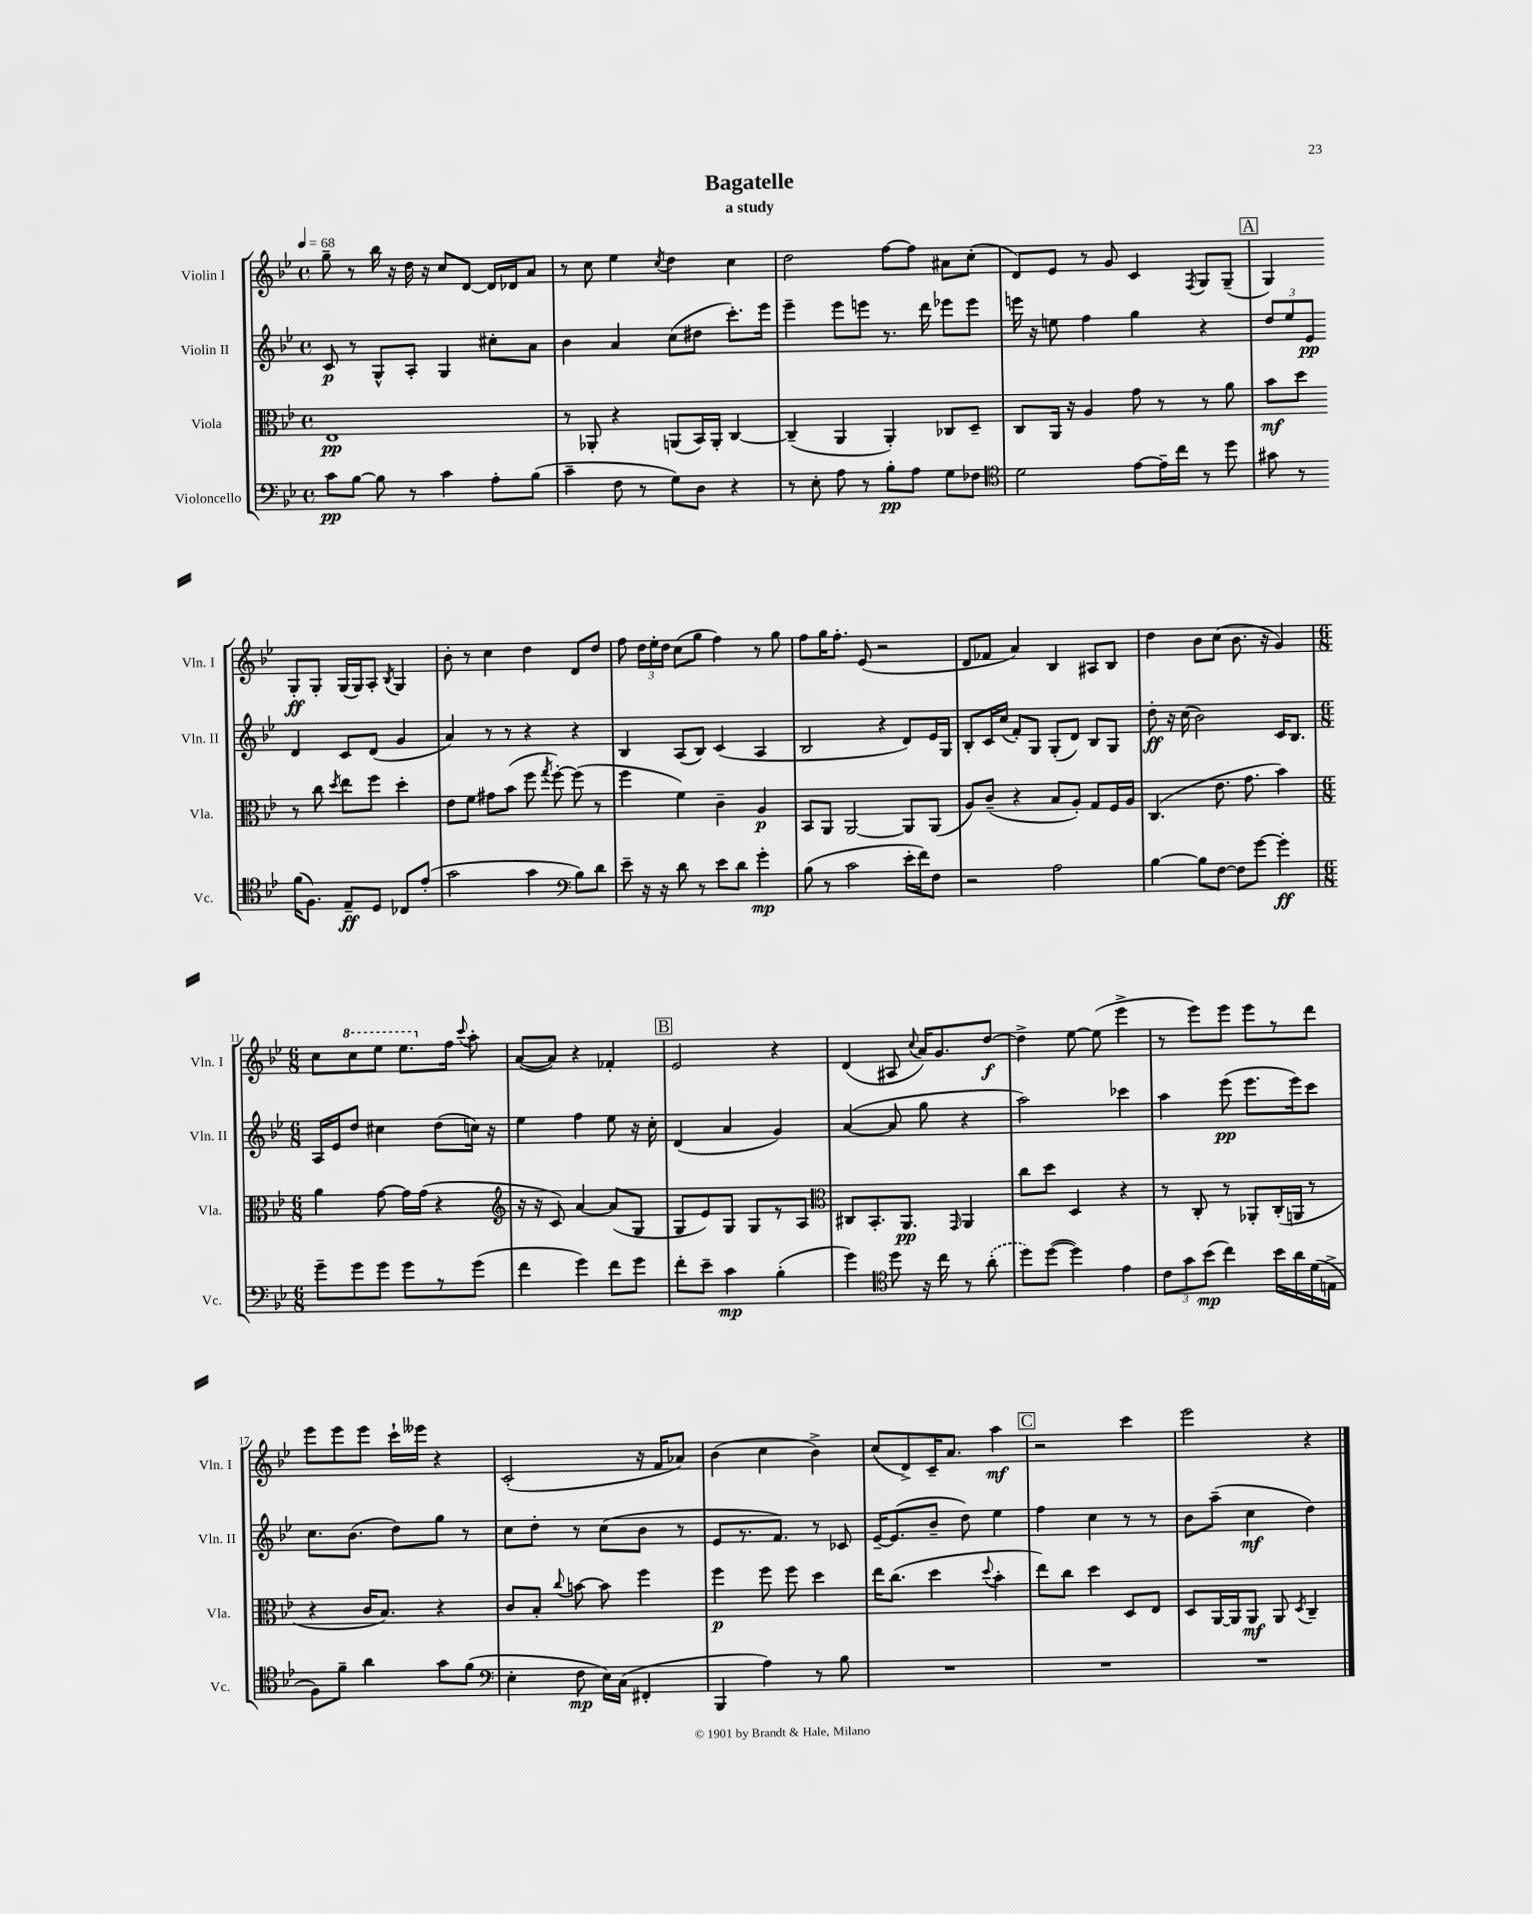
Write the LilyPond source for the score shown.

\header { title = "Bagatelle" subtitle = "a study" }
<<
\new StaffGroup <<
\new Staff = "s0" \with { instrumentName = "Violin I" shortInstrumentName = "Vln. I" } {
    \clef treble \key bes \major \defaultTimeSignature \time 4/4 \tempo 4 = 68
    \autoBeamOff g''8-- r8 bes''16 r16 d''16 r16 c''8[ d'8]~ d'16[ des'16 a'8] |
    r8 c''8 ees''4 \acciaccatura { c''8 } d''4 c''4 |
    d''2 f''8[~ f''8] ais'8[ c''8]-.( |
    d'8[) ees'8] r8 g'8 c'4 \acciaccatura { f8 } g8[ g8]--( |
    \mark \markup { \box "A" } g4) g8[-.\ff g8]-. g16[( g16) a8]-. \acciaccatura { bes8 } g4 |
    bes'8-. r8 c''4 d''4 d'8[ d''8] |
    f''8 \tuplet 3/2 { d''16[ ees''16-. d''16] } c''8[( g''8] f''4) r8 g''8 |
    f''8[ g''16 f''8.]-. ees'8( r2 |
    d'8[ fes'8] a'4) bes4 ais8[ bes8] |
    d''4 bes'8[ c''8]( bes'8. r16 g'4) |
    \numericTimeSignature \time 6/8 c''8[ \ottava #1 c'''8 ees'''8] ees'''8.[ \ottava #0 f''16] \appoggiatura { c'''8 } a''8-. |
    a'8[~( a'8]) r4 fes'4-. |
    \mark \markup { \box "B" } ees'2 r4 |
    d'4( ais8 \appoggiatura { c''8 } a'16[) g'8. d''8]~\f |
    d''4-> ees''8~ ees''8( ees'''4-> |
    r8 ees'''8[) ees'''8] ees'''8[ r8 d'''8] |
    ees'''8[ ees'''8 ees'''8] c'''16[-! eeses'''16] r4 |
    c'2-.( r16 f'16[ aes'8]) |
    bes'4( c''4 bes'4->) |
    c''8[( d'8->) c'16-- a'8.] a''4\mf |
    \mark \markup { \box "C" } r2 c'''4 |
    ees'''2 r4 \bar "|." |
}
\new Staff = "s1" \with { instrumentName = "Violin II" shortInstrumentName = "Vln. II" } {
    \clef treble \key bes \major \defaultTimeSignature \time 4/4
    \autoBeamOff c'8\p r8 g8[-^ a8]-. g4 cis''8[-. a'8] |
    bes'4 a'4 c''8[( dis''8] c'''8.[-.) ees'''16] |
    ees'''4-- ees'''8[ e'''8] r8. d'''16 ees'''8[ ees'''8] |
    e'''16 r16 e''8 f''4 g''4 r4 |
    \mark \markup { \box "A" } \tuplet 3/2 { d''8[ ees''8 ees'8]\pp } d'4 c'8[ d'8]( g'4 |
    a'4) r8 r8 r4 r4 |
    bes4 a8[( bes8]) c'4( a4 |
    bes2 r4 d'8[) ees'16 g16] |
    bes8[-. c'16 c''16]( f'8[-.) g8] g8[-.( d'8]) bes8[ g8] |
    d''8-.\ff r16 c''16( bes'2) c'16[ bes8.] |
    \numericTimeSignature \time 6/8 a16[ ees'16 d''8] cis''4 d''8[( c''16]) r16 |
    ees''4 f''4 ees''8 r16 c''16-. |
    \mark \markup { \box "B" } d'4( a'4 g'4) |
    a'4~( a'8 g''8 r4 |
    a''2) ces'''4 |
    a''4 ees'''8\pp( ees'''8.[ ees'''16) c'''8] |
    c''8.[ bes'8.]( d''8[) g''8] r8 |
    c''8[ d''8]-. r8 c''8[( bes'8] r8 |
    ees'8[ r8. f'8.]) r8 ces'8 |
    ees'16[~-- ees'8.( bes'8]-- d''8) ees''4 |
    \mark \markup { \box "C" } f''4 c''4 r8 r8 |
    bes'8[ a''8]--( c''4\mf d''4) \bar "|." |
}
\new Staff = "s2" \with { instrumentName = "Viola" shortInstrumentName = "Vla." } {
    \clef alto \key bes \major \defaultTimeSignature \time 4/4
    \autoBeamOff ees1\pp |
    r8 aes,8-. r4 a,8[( bes,16) a,16]-. c4~ |
    c4--( a,4 a,4-.) ces8[ d8]-- |
    c8[ a,16] r16 a4 g'8 r8 r8 a'8 |
    \mark \markup { \box "A" } bes'8[\mf d''8] r8 c''8 \acciaccatura { d''8 } ees''8[ f''8] d''4-. |
    ees'8[ f'8] gis'8[ bes'8]( f''8 \acciaccatura { g''8 } f''8~-.) f''8( r8 |
    f''4 f'4) c'4-- a4\p |
    bes,8[ a,8] a,2~ a,8[ a,8]( |
    a8[) c'8]--( r4 bes8[ a8]-.) g8[ f16 a16] |
    c4.( ees'8. g'8. bes'4) |
    \numericTimeSignature \time 6/8 a'4 g'8~ g'16[ g'16]( r4 |
    \clef treble r16 r16 c'8) a'4~ a'8[( g8] |
    \mark \markup { \box "B" } g8[ ees'8) g8] g8[ r8 a8] |
    \clef alto cis8[ bes,8.-. a,8.]\pp \grace { g,16 } a,4 |
    c''8[ d''8] d4 r4 |
    r8 c8-. r8 aes,8[-. c16-.( a,16] r8 |
    r4 c'16[ bes8.]) r4 |
    c'8[ bes8]-. \appoggiatura { c''8 } b'8~ b'8 f''4 |
    f''4\p f''8 f''8 d''4 |
    ees''16[ c''8.]( d''4 \appoggiatura { d''8 } bes'4-. |
    \mark \markup { \box "C" } ees''8[) c''8] d''4 d8[ ees8] |
    d8[ a,16~ a,16 a,8]\mf a,8 \acciaccatura { d8 } c4-- \bar "|." |
}
\new Staff = "s3" \with { instrumentName = "Violoncello" shortInstrumentName = "Vc." } {
    \clef bass \key bes \major \defaultTimeSignature \time 4/4
    \autoBeamOff c'8[\pp bes8]~ bes8 r8 c'4 a8[-. bes8]( |
    c'4-- f8 r8 g8[) d8] r4 |
    r8 ees8-. a8 r8 bes8[-.\pp a8] g8[ fes8] |
    \clef tenor d'2 ees'8[~ ees'16-- c''16] r8 d''8 |
    \mark \markup { \box "A" } gis'8 r8 f'16[( f8.]) ees8[--\ff d8] ces8[ ees'8]-.( |
    g'2 g'4 \clef bass bes8[) d'8] |
    ees'8-- r16 r16 d'8 r8 ees'8[ d'8] g'4-.\mp |
    bes8( r8 c'2 ees'16[-. f'16) f8] |
    r2 a2 |
    bes4~ bes8[ f8]~ f8[ g'8]~ g'4-.\ff |
    \numericTimeSignature \time 6/8 g'8[-- g'8 g'8] g'8[ r8 g'8]( |
    f'4 g'4) f'8[ g'8] |
    \mark \markup { \box "B" } f'8[-. ees'8]-- c'4\mp bes4-.( |
    g'4) \clef tenor d''8 r16 c''16 r8 \once \slurDashed a'8-.( |
    d''8[) d''8]~( d''4) ees'4 |
    \tuplet 3/2 { c'8[ g'8 bes'8]\mp( } c''4) bes'16[ a'16 d'16( e16]-> |
    f8[) f'8]-- a'4 g'8[ f'8]( |
    \clef bass ees4-. f8\mp ees16[) c16]( fis,4-. |
    bes,,4 a4) r8 bes8 |
    R2. |
    \mark \markup { \box "C" } R2. |
    R2. \bar "|." |
}
>>
>>
